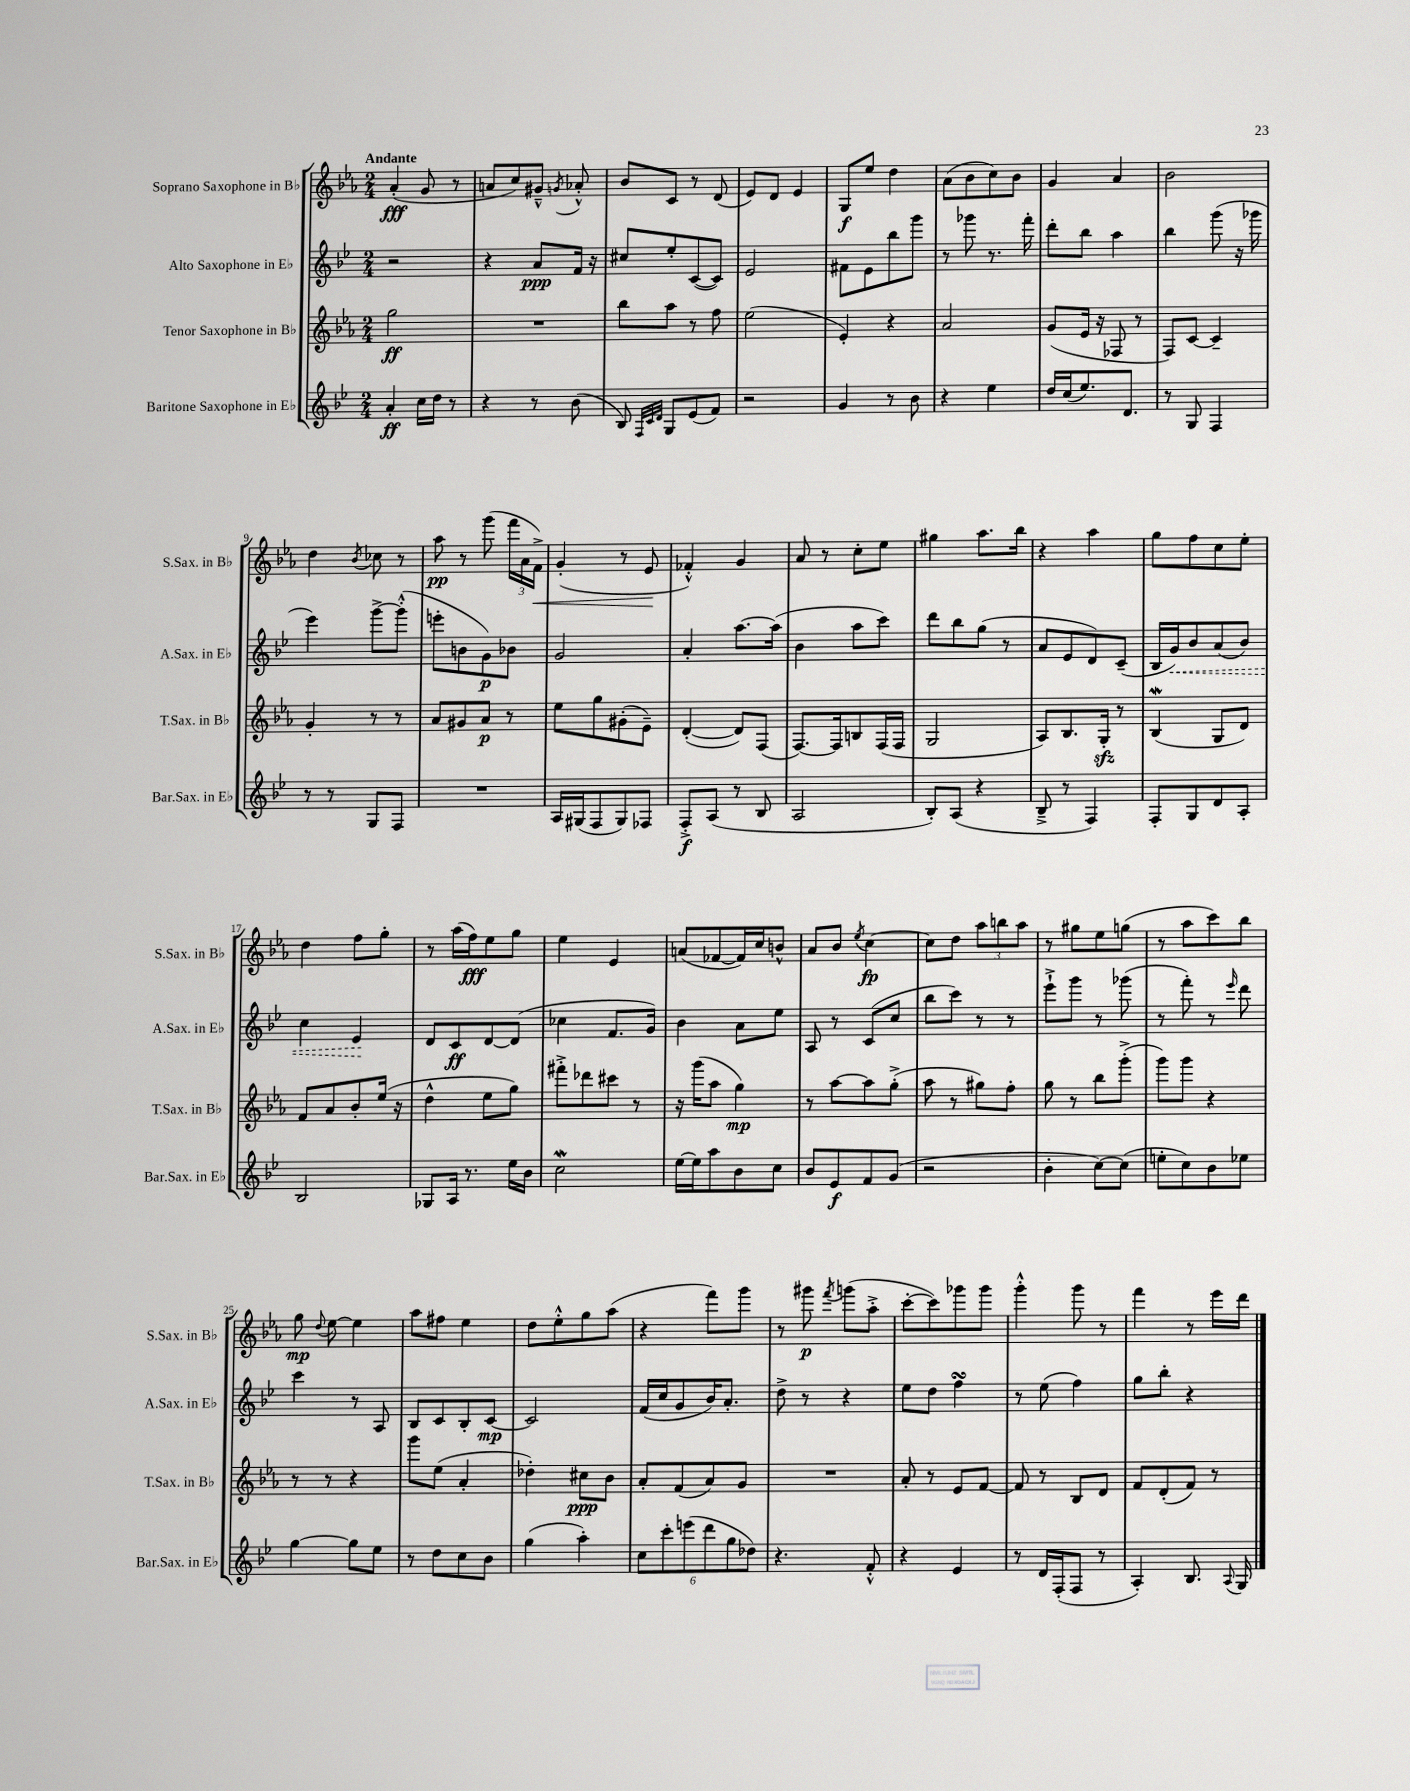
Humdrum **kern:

**kern	**kern	**kern	**kern
*staff4	*staff3	*staff2	*staff1
*clefG2	*clefG2	*clefG2	*clefG2
*k[b-e-]	*k[b-e-a-]	*k[b-e-]	*k[b-e-a-]
*M2/4	*M2/4	*M2/4	*M2/4
4a'/	2gg\	2r	(4a-'/
16cc\LL	.	.	8g/
16dd\JJ	.	.	.
8r	.	.	8r
=	=	=	=
4r	2r	4r	8a/L
.	.	.	8cc/)
8r	.	8a/L	8g#~^^/J
.	.	.	8qg/
(8b-\	.	16f/Jk	8a-'^^/
.	.	16r	.
=	=	=	=
8B-/)	8bb-\L	8cc#/L	8b-/L
32qqF/LLL	.	.	.
32qqc/	.	.	.
32qqd/JJJ	.	.	.
8G/L	8aa-\J	8ee-'/	8c/J
(8e-/	8r	([8c/	8r
8f/J)	8ff\	8c/]J)	(8d/
=	=	=	=
2r	(2ee-\	2e-/	8e-/L)
.	.	.	8d/J
.	.	.	4e-/
=	=	=	=
4g/	4e-'/)	8f#\L	8G/L
.	.	8e-\	8ee-/J
8r	4r	8bb-\	4dd\
8b-\	.	8ggg\J	.
=	=	=	=
4r	2a-/	8r	(8a-\L
.	.	8ggg-\	8b-\
4ee-\	.	8.r	8cc\)
.	.	.	8b-\J
.	.	16fff'\	.
=	=	=	=
16dd/LL	(8g/L	8ddd'\L	4g/
(16cc/J	.	.	.
8.ee-/)	16e-/Jk	8bb-\J	.
.	16r	.	.
.	8F-/	4aa\	4a-/
8.d/J	.	.	.
.	8r	.	.
=	=	=	=
8r	8F/L)	4bb-\	2b-\
8G/	[8c/J	.	.
4F/	4c~/]	(8ggg\	.
.	.	16r	.
.	.	16ggg-\	.
=	=	=	=
8r	4g'/	4eee-\)	4dd\
8r	.	.	.
.	.	.	8qb-/
8G/L	8r	[8ggg^\L	8cc-\
8F/J	8r	(8ggg'^^\]J	8r
=	=	=	=
2r	8a-/L	8eee'\L	8aa-\
.	8g#/	8b\	8r
.	8a-/J	8g\)	(8ggg\
.	8r	8b-\J	24fff\LL
.	.	.	24a-\
.	.	.	24f^\JJ)
=	=	=	=
16A/LL	8ee-\L	2g/	(4g'/
(16G#/J	.	.	.
8F/	8gg\	.	.
8G#/)	(8g#'\	.	8r
8F-/J	8e-~\J)	.	8e-/
=	=	=	=
8F'^/L	([4d'/	4a'/	4f-'^^/)
(8A/J	.	.	.
8r	8d/]L)	[8.aa\L	4g/
8B-/	(8F/J	.	.
.	.	(16aa\]Jk	.
=	=	=	=
2A/	[8.F/L)	4b-\	8a-/
.	.	.	8r
.	16F/]k	.	.
.	8B/	8aa\L	8cc'\L
.	(16F/L	8ccc\J)	8ee-\J
.	16F/JJ	.	.
=	=	=	=
8B-'/L)	2G/	8ddd\L	4gg#\
(8A/J	.	8bb-\	.
4r	.	(8gg\J	8.aa-\L
.	.	8r	.
.	.	.	16bb-\Jk
=	=	=	=
8B-~^/	8A-/L)	8a/L	4r
8r	8.B-/	8e-/	.
4F/)	.	8d/)	4aa-\
.	16G'/Jk	.	.
.	8r	(8c~/J	.
=	=	=	=
8F'/L	(4B-/	16B-/LL	8gg\L
.	.	16g/J)	.
8G/	.	8b-/	8ff\
8d/	8G/L	(8a/	8cc\
8A'/J	8d/J)	8b-/J)	8ee-'\J
=	=	=	=
2B-/	8f/L	4cc\	4dd\
.	8a-/	.	.
.	8b-'/	4e-/	8ff\L
.	(16ee-/Jk	.	8gg'\J
.	16r	.	.
=	=	=	=
8G-/L	4dd^^\	8d/L	8r
16A/Jk	.	8c/	(16aa-\LL
8.r	.	.	16ff\J)
.	8ee-\L	[8d/	8ee-\
16ee-\LL	8gg\J)	(8d/]J	8gg\J
16b-\JJ	.	.	.
=	=	=	=
2cc\	8fff#'^\L	4cc-\	4ee-\
.	8ddd-\	.	.
.	8ccc#\J	8.f/L	4e-/
.	8r	.	.
.	.	16g/Jk)	.
=	=	=	=
[16ee-\LL	16r	4b-\	(8a/L
16ee-\]J	(16ggg\LK	.	.
8aa\	8aa-\J	.	[8f-/
8b-\	4gg\)	8a\L	16f-/]L)
.	.	.	16cc/J
8cc\J	.	8ee-\J	8b^^/J
=	=	=	=
8b-/L	8r	8A/	8a-/L
8e-/	[8aa-\L	8r	8b-/J
.	.	.	8qee-/
8f/	8aa-\]	(8c/L	[4cc\
(8g/J	(8gg'^\J	8cc/J	.
=	=	=	=
2r	8aa-\	8bb-\L	8cc\]L
.	8r	8ccc\J)	8dd\J
.	8gg#\L)	8r	12aa-\L
.	.	.	12bb\
.	8ff'\J	8r	.
.	.	.	12aa-\J
=	=	=	=
4b-'\	8gg\	8eee-`^\L	8r
.	8r	8ggg\J	8gg#\L
[8cc\L)	8bb-\L	8r	8ee-\
(8cc\]J	(8ggg'^\J	(8ggg-\	(8gg\J
=	=	=	=
8ee'\L	8ggg\L)	8r	8r
8cc\)	8ggg\J	8fff'\)	8aa-\L
8b-\	4r	8r	8ccc\)
.	.	16qqeee-/	.
8ee-\J	.	8ddd\	8bb-\J
=	=	=	=
[4gg\	8r	4ccc\	8gg\
.	.	.	8qqdd/
.	8r	.	[8ee-\
8gg\]L	4r	8r	4ee-\]
8ee-\J	.	8A/	.
=	=	=	=
8r	8ggg\L	8B-/L	8aa-\L
8dd\L	(8ee-\J	8c/	8ff#\J
8cc\	4a-'/	8B-'/	4ee-\
8b-\J	.	[8c/J	.
=	=	=	=
(4gg\	4dd-'\)	2c/]	8dd\L
.	.	.	8ee-'^^\
4aa'\)	8cc#\L	.	8gg\
.	8b-\J	.	(8aa-\J
=	=	=	=
12cc\L	8a-'/L	(16f/LL	4r
.	.	16cc/J	.
12ccc'\	.	.	.
.	(8f/	8g/	.
(12eee\	.	.	.
12ddd\	8a-/)	16b-/K)	8fff\L)
.	.	8.a'/J	.
12gg\	.	.	.
.	8g/J	.	8ggg\J
12dd-\J)	.	.	.
=	=	=	=
4.r	2r	8dd^\	8r
.	.	8r	8ggg#\
.	.	.	8qfff/
.	.	4r	(8ggg\L
8f'^^/	.	.	8aa-'^\J
=	=	=	=
4r	8a-'/	8ee-\L	[8ccc'\L
.	8r	8dd\J	8ccc\])
4e-/	8e-/L	4ff\	8ggg-\
.	[8f/J	.	8ggg-\J
=	=	=	=
8r	8f/]	8r	4ggg'^^\
16d/LL	8r	(8ee-\	.
(16F'/J	.	.	.
8F/J	8B-/L	4ff\)	8ggg\
8r	8d/J	.	8r
=	=	=	=
4A'/)	8f/L	8gg\L	4fff\
.	(8d'/	8bb-'\J	.
8.B-/	8f/J)	4r	8r
.	8r	.	16eee-\LL
8qqA/	.	.	.
16G/	.	.	16ddd\JJ
==	==	==	==
*-	*-	*-	*-
